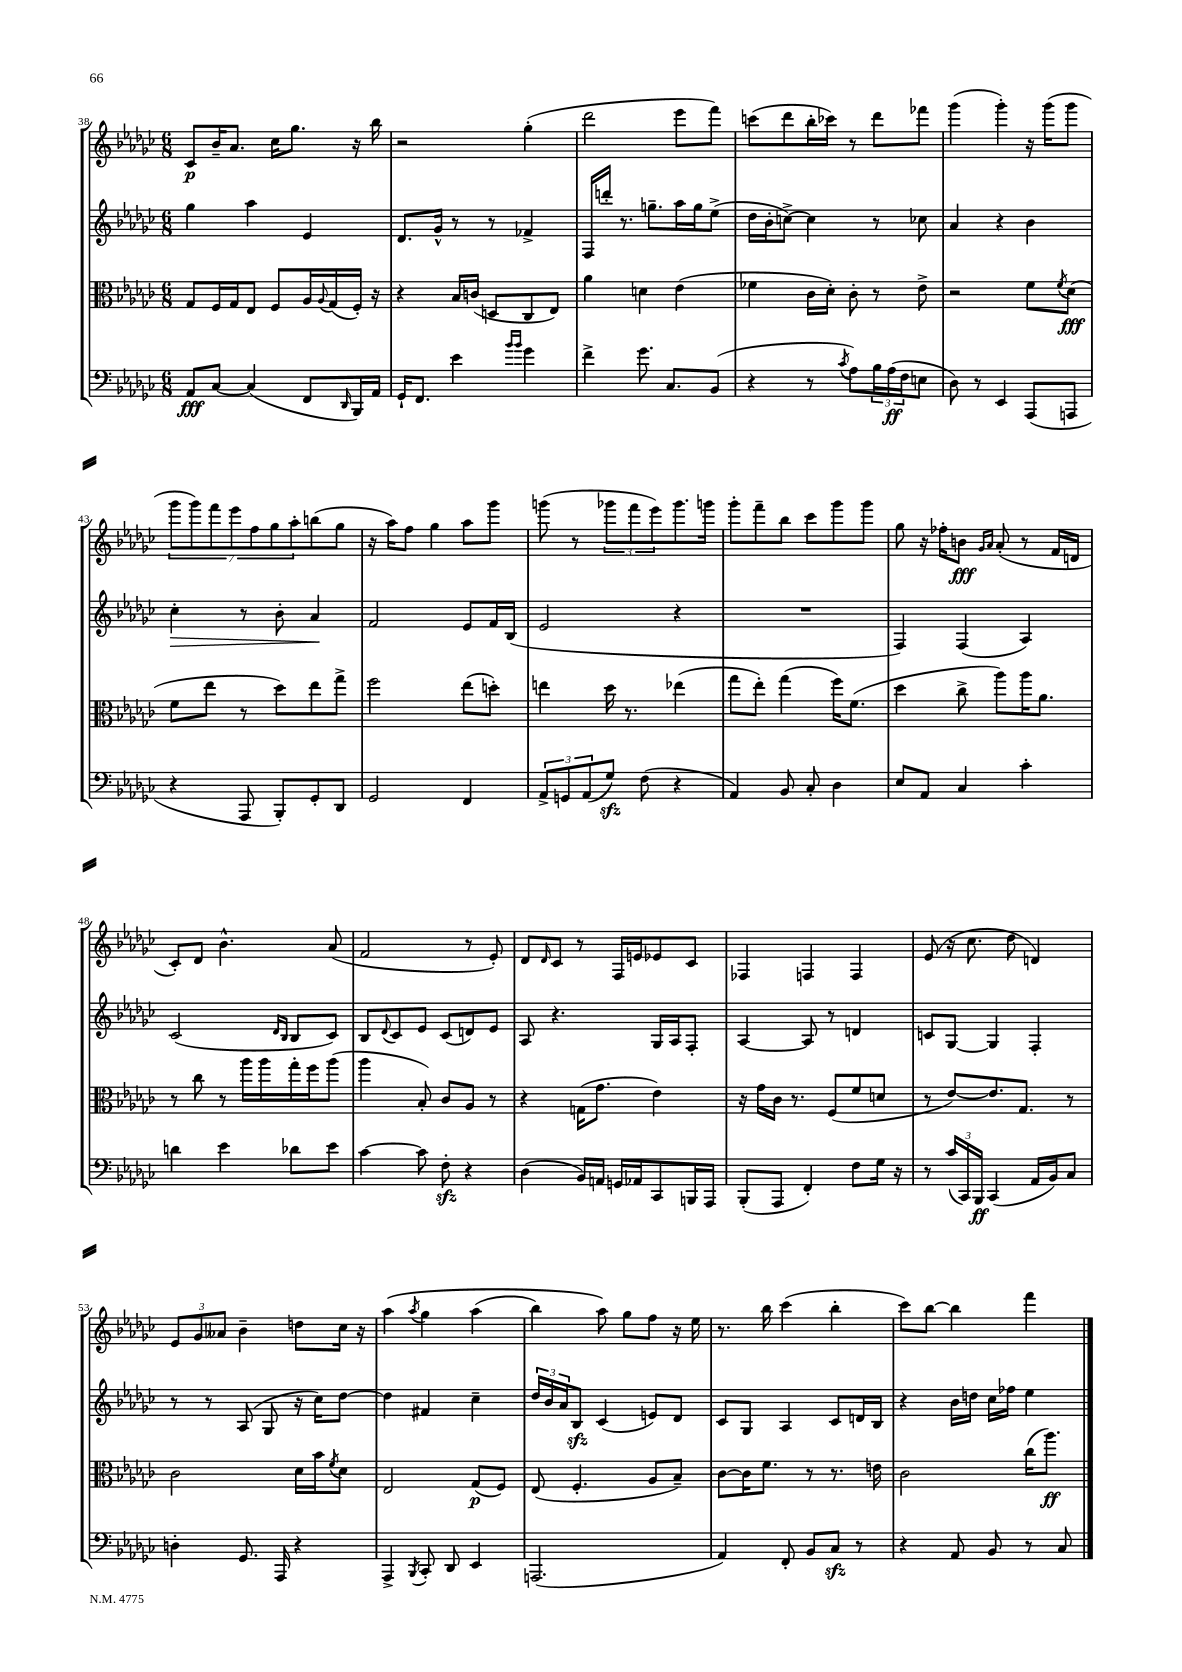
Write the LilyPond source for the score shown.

<<
\new StaffGroup <<
\new Staff = "s0" {
    \clef treble \key ges \major \numericTimeSignature \time 6/8
    ces'8\p bes'16-- aes'8. ces''16 ges''8. r16 bes''16 |
    r2 ges''4-.( |
    des'''2 ees'''8 f'''8) |
    c'''8( des'''8 bes''16-. ces'''16) r8 des'''8 fes'''8 |
    ges'''4( ges'''4-.) r16 ges'''16( ges'''8 |
    \tuplet 7/4 { ges'''8 ges'''8) f'''8 ees'''8 f''8 ges''8 aes''8-. } b''8( ges''8 |
    r16 aes''16) f''8 ges''4 aes''8 ges'''8 |
    g'''8( r8 \tuplet 3/2 { ges'''8 f'''8 ees'''8) } ges'''8. g'''16 |
    ges'''8-. f'''8-- bes''8 ces'''8 ges'''8 ges'''8 |
    ges''8 r16 fes''16-. b'8\fff \grace { ges'16 aes'16 } aes'8-.( r8 f'16 d'16 |
    ces'8-.) des'8 bes'4.-^ aes'8( |
    f'2 r8 ees'8-.) |
    des'8 \grace { des'16 } ces'8 r8 f16 e'16 ees'8 ces'8 |
    fes4 f4 f4 |
    ees'8( r16 ces''8. des''8 d'4) |
    \tuplet 3/2 { ees'8 ges'8 aeses'8 } bes'4-- d''8 ces''16 r16 |
    aes''4\( \acciaccatura { aes''8 } ges''4 aes''4( |
    bes''4) aes''8\) ges''8 f''8 r16 ees''16 |
    r8. bes''16 ces'''4( bes''4-. |
    ces'''8) bes''8~ bes''4 f'''4 \bar "|." |
}
\new Staff = "s1" {
    \clef treble \key ges \major \numericTimeSignature \time 6/8
    ges''4 aes''4 ees'4 |
    des'8. ges'16-^ r8 r8 fes'4-> |
    f16 d'''16-. r8. g''8.-- aes''16 g''16 ees''8->( |
    des''16 bes'16-. c''8~->) c''4 r8 ces''8 |
    aes'4 r4 bes'4 |
    ces''4-.\> r8 bes'8-. aes'4\! |
    f'2 ees'8 f'16 bes16( |
    ees'2 r4 |
    R2. |
    f4) f4( aes4) |
    ces'2( \grace { des'16 bes16 } bes8 ces'8) |
    bes8 \appoggiatura { des'8 } ces'8 ees'8 ces'8( d'8) ees'8 |
    aes8 r4. ges16 aes16 f8-. |
    aes4~ aes8 r8 d'4 |
    c'8 ges8~ ges4 f4-. |
    r8 r8 aes8( ges8 r16 ces''16) des''8~ |
    des''4 fis'4 ces''4-- |
    \tuplet 3/2 { des''16 bes'16 aes'16 } bes8\sfz ces'4( e'8) des'8 |
    ces'8 ges8 aes4 ces'8 d'16 bes16 |
    r4 bes'16 d''16 ces''16 fes''16 ees''4 \bar "|." |
}
\new Staff = "s2" {
    \clef alto \key ges \major \numericTimeSignature \time 6/8
    ges8 f16 ges16 ees8 f8 aes16 \appoggiatura { aes8 } ges16( f16-.) r16 |
    r4 bes16 c'16( d8 ces8 ees8) |
    aes'4 d'4 ees'4( |
    fes'4 ces'16 des'16-.) ces'8-. r8 ees'8-> |
    r2 f'8 \acciaccatura { f'8 } des'8\fff( |
    f'8 ees''8 r8 des''8) ees''8 ges''8-> |
    f''2 ees''8( d''8-.) |
    e''4 des''16 r8. ees''4( |
    ges''8 ees''8-.) ges''4( f''16) f'8.( |
    des''4 ces''8-> aes''8) aes''16 aes'8. |
    r8 ces''8 r8 aes''16 aes''16 ges''16-. f''16 aes''8( |
    aes''4 bes8-.) ces'8 aes8 r8 |
    r4 g16( ges'8. ees'4) |
    r16 ges'16 ces'16 r8. f8( f'8 d'8 |
    r8 ees'8~) ees'8. ges8. r8 |
    ces'2 des'16 bes'16 \acciaccatura { f'8 } des'8 |
    ees2 ges8\p( f8) |
    ees8( f4.-. aes8 bes8--) |
    ces'8~ ces'16 f'8. r8 r8. e'16 |
    ces'2 ces''16( aes''8.\ff) \bar "|." |
}
\new Staff = "s3" {
    \clef bass \key ges \major \numericTimeSignature \time 6/8
    aes,8\fff ces8~ ces4( f,8 \grace { des,16 } bes,,16) aes,16 |
    ges,16-! f,8. ees'4 \grace { bes'16 bes'16 } ges'4 |
    f'4-> ges'8. ces8. bes,8( |
    r4 r8 \acciaccatura { ces'8 } aes8) \tuplet 3/2 { bes16 aes16\ff( f16 } e8 |
    des8) r8 ees,4 aes,,8( a,,8 |
    r4 aes,,8 bes,,8-.) ges,8-. des,8 |
    ges,2 f,4 |
    \tuplet 3/2 { aes,8-> g,8 aes,8( } ges8\sfz) f8( r4 |
    aes,4) bes,8 ces8-. des4 |
    ees8 aes,8 ces4 ces'4-. |
    d'4 ees'4 des'8 ees'8 |
    ces'4~ ces'8 f8-.\sfz r4 |
    des4( bes,16) a,16 g,16 aes,16 ces,8 b,,16 aes,,16 |
    bes,,8-.( aes,,8 f,4-.) f8 ges16 r16 |
    r8 \tuplet 3/2 { ces'16( ces,16) bes,,16\ff } ces,4( aes,16 bes,16) ces8 |
    d4-. ges,8. aes,,16 r4 |
    aes,,4-> \acciaccatura { bes,,8 } ces,8-. des,8 ees,4 |
    a,,2.( |
    aes,4) f,8-. bes,8 ces8\sfz r8 |
    r4 aes,8 bes,8 r8 ces8 \bar "|." |
}
>>
>>
\layout { \context { \Score currentBarNumber = #38 } }
